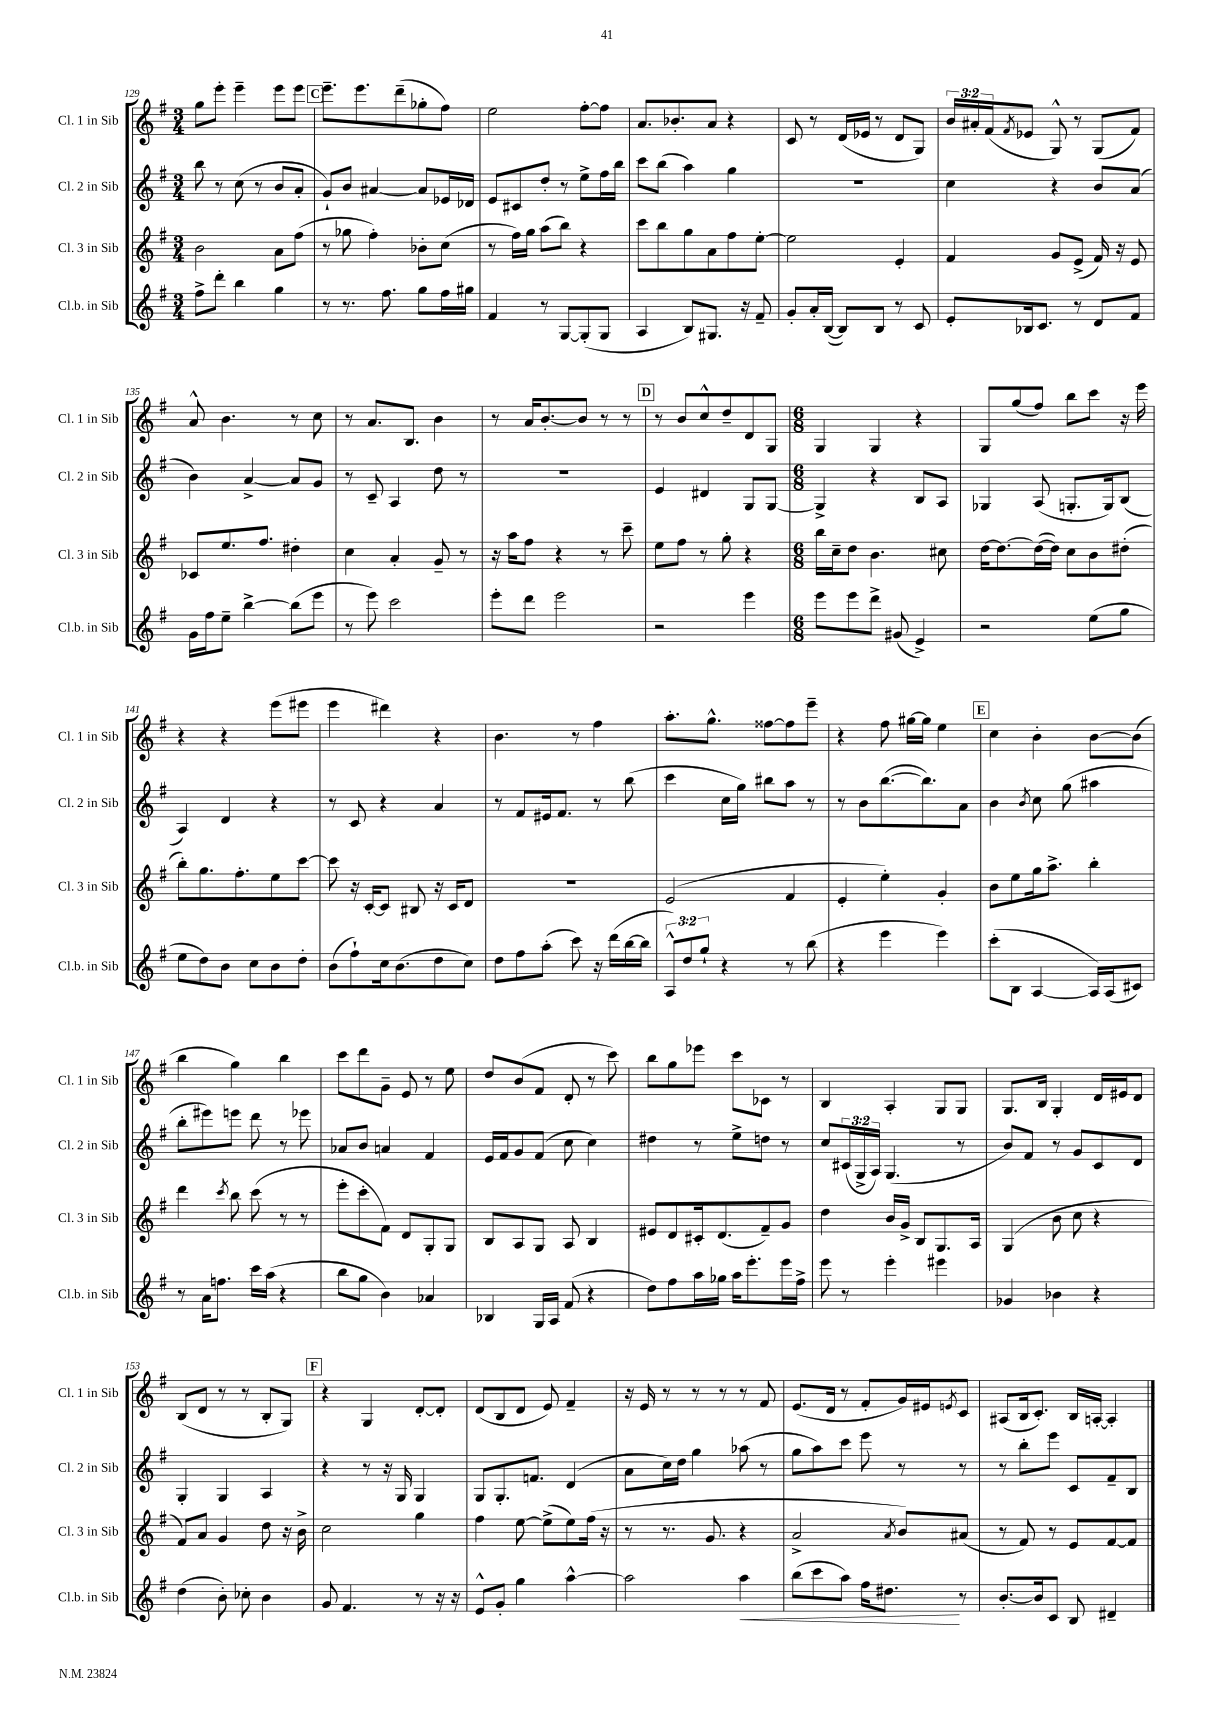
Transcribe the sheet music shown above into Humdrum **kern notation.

**kern	**kern	**kern	**kern
*staff4	*staff3	*staff2	*staff1
*clefG2	*clefG2	*clefG2	*clefG2
*k[f#]	*k[f#]	*k[f#]	*k[f#]
*M3/4	*M3/4	*M3/4	*M3/4
8ff#^	2b	8bb	8gg
8ddd'	.	8r	8eee'
4bb	.	(8cc	4eee~
.	.	8r	.
4gg	8a	8b	8eee
.	(8ff#	8a'	8eee
=	=	=	=
8r	8r	8g`)	8.eee~
8.r	8gg-	8b	.
.	.	.	8.eee
.	4ff#')	[4a#	.
8.ff#	.	.	.
.	.	.	(8ddd~
8gg	8b-'	8a#]	8gg-'
16ff#	(8cc	16e-	8ff#)
16gg#	.	16d-	.
=	=	=	=
4f#	8r	8e	2ee
.	16ff#)	8c#	.
.	16gg	.	.
8r	(8aa	8dd'	.
[8G	8bb)	8r	.
(8G']	4r	8ee^	[8ff#'
8G	.	16ff#	8ff#]
.	.	16bb	.
=	=	=	=
4A	8ccc	8ccc	8.a
.	8bb	(8bb	.
.	.	.	8.b-'
8B)	8gg	4aa)	.
8.G#	8a	.	8a
.	8ff#	4gg	4r
16r	.	.	.
8f#~	[8ee'	.	.
=	=	=	=
8g'	2ee]	2.r	8c
16a'	.	.	8r
([16B	.	.	.
8B])	.	.	(16d
.	.	.	16e-
8B	.	.	8r
8r	4e'	.	8d
8c	.	.	8G)
=	=	=	=
8e'	4f#	4cc	24b
.	.	.	24a#'
.	.	.	(24f#
.	.	.	8qf#
16B-	.	.	8e-
8.c	.	.	.
.	8g	4r	8G^^)
8r	(8e^	.	8r
8d	16f#)	8b	(8G
.	16r	.	.
8f#	8e	(8a	8f#)
=	=	=	=
16g	8c-	4b)	8a^^
16ff#	.	.	.
8ee~	8.ee	.	4.b
[4bb^	.	[4a^	.
.	8.ff#	.	.
(8bb]	4dd#'	8a]	8r
8eee	.	8g	8cc
=	=	=	=
8r	4cc	8r	8r
8eee)	.	8c~	8.a
2ccc	4a'	4A	.
.	.	.	8.B
.	8g~	8dd	4b
.	8r	8r	.
=	=	=	=
8eee'	16r	2.r	8r
.	16aa	.	.
8ddd	8ff#	.	16a
.	.	.	[8.b'
2eee	4r	.	.
.	.	.	8b]
.	8r	.	8r
.	8ccc~	.	8r
=	=	=	=
2r	8ee	4e	8r
.	8ff#	.	8b
.	8r	4d#	8cc^^
.	8gg'	.	8dd~
4eee	4r	8G	8d
.	.	[8G	8G
=	=	=	=
*M6/8	*M6/8	*M6/8	*M6/8
8eee	16bb	4G^]	4G
.	16cc~	.	.
8eee	8dd	.	.
8ddd^	4.b	4r	4G
(8g#	.	.	.
4e^)	.	8B	4r
.	8cc#	8A	.
=	=	=	=
2r	[16dd	4G-	8G
.	8.dd_	.	.
.	.	.	(8gg
.	(16dd_	(8A	8ff#)
.	16dd])	.	.
.	8cc	8.G'	8bb
(8ee	8b	.	8ccc
.	.	16G)	.
8gg	(8dd#'	(8B	16r
.	.	.	16eee
=	=	=	=
8ee	8bb')	4A)	4r
8dd)	8.gg	.	.
8b	.	4d	4r
.	8.ff#'	.	.
8cc	.	.	.
8b	8ee	4r	(8eee
8dd'	[8ccc	.	8eee#
=	=	=	=
(8b	8ccc]	8r	4eee
8ff#`)	16r	8c	.
.	[16c'	.	.
16cc	8c]	4r	4ddd#)
(8.b	.	.	.
.	8B#	.	.
8dd	16r	4a	4r
.	16c	.	.
8cc)	8d	.	.
=	=	=	=
8dd	2.r	8r	4.b
8ff#	.	8f#	.
(8aa'	.	16e#	.
.	.	8.f#	.
8ccc)	.	.	8r
16r	.	8r	4ff#
(16ddd	.	.	.
[16bb	.	(8bb	.
16bb]	.	.	.
=	=	=	=
12A^^)	(2e	4ccc	8.aa'
12dd	.	.	.
12gg`	.	.	.
.	.	.	8.gg^^
4r	.	16cc	.
.	.	16gg)	.
.	.	8bb#	[8ff##
8r	4f#	8aa	8ff##]
(8bb	.	8r	8eee~
=	=	=	=
4r	4e'	8r	4r
.	.	8b	.
4eee	4ee')	([8.bb	8ff#
.	.	.	[16gg#
.	.	8.bb])	16gg#]
4eee)	4g'	.	4ee
.	.	8a	.
=	=	=	=
(8ccc'	8b	4b	4cc
8B	8ee	.	.
.	.	8qb	.
[4A	16gg	8cc	4b'
.	8.aa^	.	.
.	.	(8gg	.
16A])	4bb'	4aa#	[8b
(16A	.	.	.
8c#)	.	.	(8b]
=	=	=	=
8r	4ddd	8bb'	4bb
16a	.	8eee#)	.
8.ff	.	.	.
.	8qccc	.	.
.	8bb	8eee	4gg)
16ccc	(8ccc	8ddd	.
(16aa	.	.	.
4r	8r	8r	4bb
.	8r	8eee-	.
=	=	=	=
8bb	8eee'	8a-	8ccc
8gg	8ccc'	8b	8ddd
4b)	8f#)	4a	8g~
.	8d	.	8e
4a-	8G'	4f#	8r
.	8G	.	8ee
=	=	=	=
4B-	8B	16e	8dd
.	.	16f#	.
.	8A	8g	(8b
16G	8G	(8f#	8f#
16A	.	.	.
(8f#	8A	8cc	8d'
4r	4B	4cc)	8r
.	.	.	8ccc)
=	=	=	=
8dd)	8e#	4dd#	8bb
8ff#	8d	.	8gg
16aa	16c#'	8r	8eee-
16gg-	(8.d	.	.
16aa	.	8ee^	8ccc
8.eee'	.	.	.
.	8f#~)	8dd	8c-
16eee	8g	8r	8r
16ff#^	.	.	.
=	=	=	=
8eee	4dd	8cc	4B
8r	.	(24c#	.
.	.	24G^	.
.	.	24A)	.
4eee'	16b	(4.G	4A'
.	16g^	.	.
.	8B	.	.
4eee#	8.G	.	8G
.	.	8r	8G
.	16A	.	.
=	=	=	=
4g-	(4G	8b)	8.G
.	.	8f#	.
.	.	.	16B
4b-	8b	8r	4G'
.	8cc	8g	.
4r	4r	8c	16d
.	.	.	16e#
.	.	8d	8d
=	=	=	=
(4dd	8f#)	4G'	(8B
.	8a	.	8d
8b')	4g	4G	8r
8cc-'	.	.	8r
4b	8dd	4A	8B'
.	16r	.	8G)
.	16b^	.	.
=	=	=	=
8g	2cc	4r	4r
4.f#	.	.	.
.	.	8r	4G
.	.	16r	.
.	.	16G	.
8r	4gg	4G	[8d'
16r	.	.	8d']
16r	.	.	.
=	=	=	=
8e^^	4ff#	8G	(8d
8g'	.	8.G'	8B
4gg	[8ee	.	8d
.	.	8.f	.
.	(8ee^]	.	8e)
[4aa^^	8ee)	(4d	4f#~
.	(16ff#	.	.
.	16r	.	.
=	=	=	=
2aa]	8r	8a	16r
.	.	.	16e
.	8.r	16cc)	8r
.	.	16dd	.
.	.	4gg	8r
.	8.g	.	.
.	.	.	8r
4aa	4r	(8aa-	8r
.	.	8r	8f#
=	=	=	=
(8bb	2a^	8gg	(8.e
8ccc	.	8aa)	.
.	.	.	16d
8aa)	.	8ccc	8r
16ff#	.	8eee	8f#'
8.dd#	.	.	.
.	8qa	.	.
.	8b)	8r	16g)
.	.	.	16e#
.	.	.	8qe
8r	(8a#	8r	8c
=	=	=	=
[8.b'	8r	8r	(8A#
.	8f#)	8bb'	16B
16b]	.	.	8.c')
8c	8r	8eee	.
8B	8e	8c	16B
.	.	.	[16A'
4d#~	[8f#	8f#~	4A']
.	8f#]	8B	.
==	==	==	==
*-	*-	*-	*-
